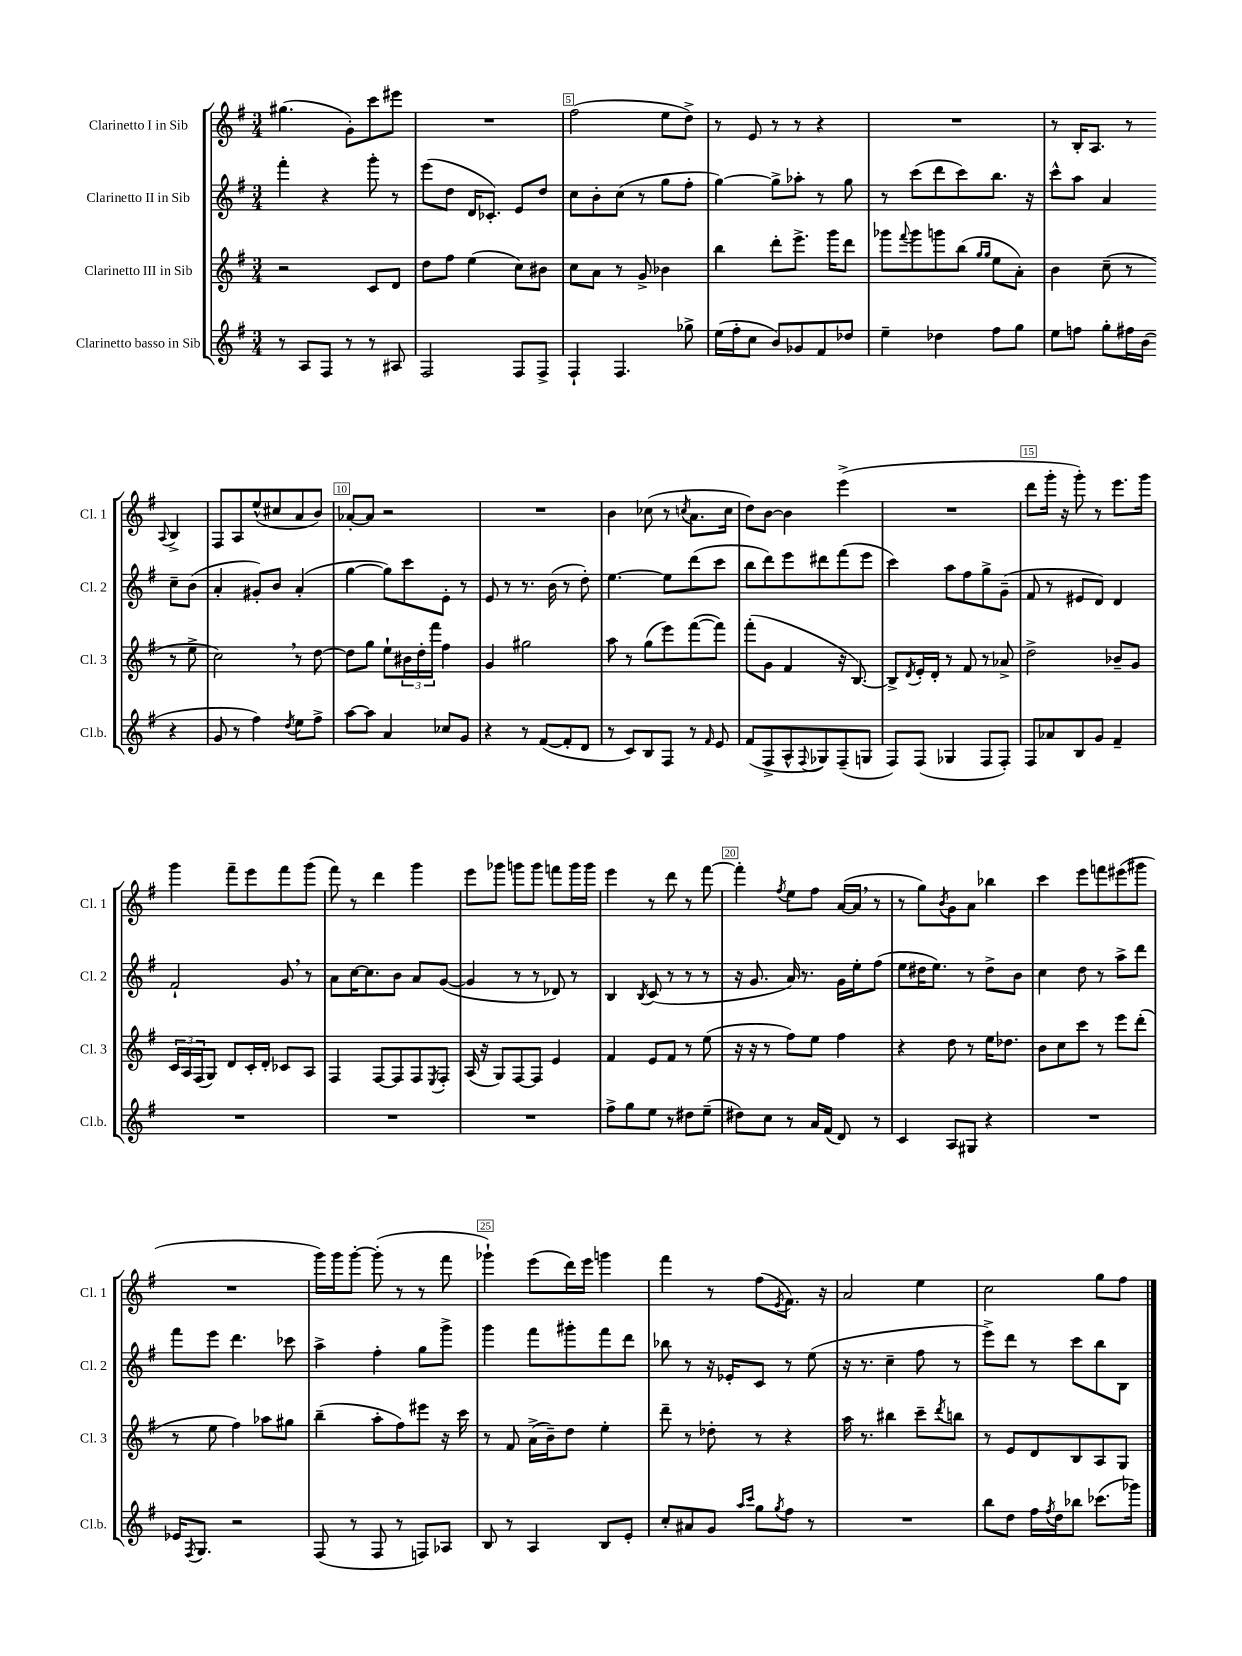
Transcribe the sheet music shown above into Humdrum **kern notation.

**kern	**kern	**kern	**kern
*part4	*part3	*part2	*part1
*staff4	*staff3	*staff2	*staff1
*I"Clarinetto basso in Sib	*I"Clarinetto III in Sib	*I"Clarinetto II in Sib	*I"Clarinetto I in Sib
*I'Cl.b.	*I'Cl. 3	*I'Cl. 2	*I'Cl. 1
*clefG2	*clefG2	*clefG2	*clefG2
*k[f#]	*k[f#]	*k[f#]	*k[f#]
*M3/4	*M3/4	*M3/4	*M3/4
=3	=3	=3	=3
8r	2r	4fff#'\	(4.gg#X\
8A/L	.	.	.
8F#/J	.	4r	.
8r	.	.	8g'\L)
8r	8c/L	8ggg'\	8ccc\
8A#X/	8d/J	8r	8eee#X\J
=4	=4	=4	=4
2F#/	8dd\L	(8eee\L	2.r
.	8ff#\J	8dd\J	.
.	(4ee\	16d/KL	.
.	.	8.c-X'/J)	.
8F#/L	8cc\L)	8e/L	.
8F#^/J	8b#X\J	8dd/J	.
=5	=5	=5	=5
4F#`/	8cc\L	8cc\L	(2ff#\
.	8a\J	8b'\	.
4.F#/	8r	(8cc\J	.
.	8g^/	8r	.
.	4b-X\	8gg\L	8ee\L
8gg-X^\	.	8ff#'\J	8dd^\J)
=6	=6	=6	=6
(16ee\LL	4bb\	[4gg\)	8r
16ff#'\J	.	.	.
8cc\J	.	.	8e/
8b/L)	8ddd'\L	8gg^\L]	8r
8g-X/	8.eee^\J	8aa-X'\J	8r
8f#/	.	8r	4r
.	16ggg\KL	.	.
8dd-X/J	8ddd\J	8gg\	.
=7	=7	=7	=7
4ee~\	8ggg-X\L	8r	2.r
.	8qqfff#/	.	.
.	8ggg-\	(8ccc\L	.
4dd-X\	8gggn\	8ddd\	.
.	(8bb\J	8ccc\)	.
.	16qqgg/LL	.	.
.	16qqgg/JJ	.	.
8ff#\L	8ee\L	8.bb\J	.
8gg\J	8a'\J)	.	.
.	.	16r	.
=8	=8	=8	=8
8ee\L	4b\	8ccc^^\L	8r
8ffn\J	.	8aa\J	16B'/KL
.	.	.	8.A/J
8gg'\L	(8cc~\	4a/	.
16ff#X\L	8r	.	8r
(16b\JJ	.	.	.
.	.	.	8qqA/
4r	8r	8cc~\L	4B^/
.	8ee^\	(8b\J	.
!!LO:LB:g=z
=9	=9	=9	=9
8g/	2cc,\)	4a'/	8F#/L
8r	.	.	8A/
4ff#\)	.	8g#X'/L)	(8ee^^/
.	.	8b/J	8cc#X/
8qdd/	.	.	.
8ee\L	8r	(4a'/	8a/
8ff#^\J	[8dd\	.	8b/J)
=10	=10	=10	=10
[8aa\L	8dd\L]	[4gg\	[8a-X'/L
8aa\J]	8gg\J	.	8a-/J]
4a/	8ee`\L	8gg\L])	2r
.	24b#X\L	8ccc\	.
.	24dd'\	.	.
.	24fff#\JJ	.	.
8cc-X/L	4ff#\	8e'\J	.
8g/J	.	8r	.
=11	=11	=11	=11
4r	4g/	8e/	2.r
.	.	8r	.
8r	2gg#X\	8.r	.
([8f#/L	.	.	.
.	.	(16b\	.
8f#'/]	.	8r	.
8d/J	.	8dd'\)	.
=12	=12	=12	=12
8r	8aa\	[4.ee\	4b\
8c/L)	8r	.	.
8B/	(8gg\L	.	(8cc-X\
8F#/J	8eee\)	8ee\L]	8r
.	.	.	8qccn/
8r	([8fff#\	(8ddd\	8.a\L
16qqf#/	.	.	.
8e/	8fff#\J])	8ccc\J	.
.	.	.	16cc\Jk
=13	=13	=13	=13
(8f#/L	(8fff#'\L	8bb\L	8dd\L)
8F#^/	8g\J	8ddd\)	[8b\J
8A^^/	4f#/	8eee\	4b\]
8qqF#/	.	.	.
8G-X/)	.	8ddd#X\	.
(8F#~/	16r	(8fff#\	(4eee^\
.	[8.B/)	.	.
8Gn/J	.	8eee\J	.
=14	=14	=14	=14
8F#/L)	8B^/L]	4ccc\)	2.r
.	8qd/	.	.
(8F#/J	16e'/L	.	.
.	16d'/JJ	.	.
4G-X/	8r	8aa\L	.
.	8f#/	8ff#\	.
8F#/L	8r	8gg^\	.
8F#'/J)	8a-X^/	(8g~\J	.
=15	=15	=15	=15
8F#/L	2dd^\	8f#/	8ddd\L
8a-X/	.	8r	16ggg'\Jk
.	.	.	16r
8B/	.	8e#X/L	8ggg'\)
8g/J	.	8d/J)	8r
4f#~/	8b-X~/L	4d/	8.eee\L
.	8g/J	.	.
.	.	.	16ggg\Jk
!!LO:LB:g=z
=16	=16	=16	=16
2.r	24c/LL	2f#`/	4ggg\
.	24A/	.	.
.	(24F#/J	.	.
.	8G/J)	.	.
.	8d/L	.	8fff#~\L
.	16c'/L	.	8eee\
.	16d'/JJ	.	.
.	8c-X/L	8g,/	8fff#\
.	8A/J	8r	(8ggg\J
=17	=17	=17	=17
2.r	4F#/	8a\L	8fff#\)
.	.	[16cc\K	8r
.	.	8.cc\]	.
.	[8F#/L	.	4ddd\
.	8F#/]	8b\J	.
.	8F#/	8a/L	4ggg\
.	8qE/	.	.
.	8F#'/J	([8g/J	.
=18	=18	=18	=18
2.r	(16A/	4g/]	8eee\L
.	16r	.	.
.	8G/L)	.	8ggg-X\J
.	[8F#/	8r	8gggn\L
.	8F#/J]	8r	8ggg\J
.	4e/	8d-X/)	8fffn\L
.	.	8r	16ggg\L
.	.	.	16ggg\JJ
=19	=19	=19	=19
8ff#^\L	4f#/	4B/	4eee\
8gg\	.	.	.
.	.	8qB/	.
8ee\J	8e/L	(8c/	8r
8r	8f#/J	8r	8ddd\
8dd#X\L	8r	8r	8r
(8ee~\J	(8ee\	8r	[8fff#\
=20	=20	=20	=20
8dd#X\L)	16r	16r	4fff#'\]
.	16r	8.g/	.
8cc\J	8r	.	.
.	.	.	8qff#/
8r	8ff#\L)	16a/)	8ee\L
.	.	8.r	.
16a/LL	8ee\J	.	8ff#\J
(16f#/JJ	.	.	.
8d/)	4ff#\	16g\LL	([16a/LL
.	.	16ee'\J	16a,/JJ]
8r	.	(8ff#\J	8r
=21	=21	=21	=21
4c/	4r	8ee\L	8r
.	.	16dd#X\K	8gg\L)
.	.	8.ee\J)	.
.	.	.	8qb/
8A/L	8dd\	.	8g\
8G#X/J	8r	8r	8a\J
4r	16ee\KL	8dd#^\L	4bb-X\
.	8.dd-X\J	.	.
.	.	8b\J	.
=22	=22	=22	=22
2.r	8b\L	4cc\	4ccc\
.	8cc\	.	.
.	8ccc\J	8dd\	8eee\L
.	8r	8r	8fffn\
.	8eee\L	8aa^\L	(8eee#X\
.	(8ddd'\J	8ddd\J	8ggg#X\J
!!LO:LB:g=z
=23	=23	=23	=23
16e-X/KL	8r	8fff#\L	2.r
8qF#/	.	.	.
8.G/J	.	.	.
.	8ee\	8eee\J	.
2r	4ff#\)	4.ddd\	.
.	8aa-X\L	.	.
.	8gg#X\J	8ccc-X\	.
=24	=24	=24	=24
(8F#/	(4bb~\	4aa^\	16ggg\LL)
.	.	.	16ggg\J
8r	.	.	[8ggg'\J
8F#/	8aa'\L	4ff#'\	(8ggg'\]
8r	8ff#\)	.	8r
8Fn/L)	8eee#X\J	8gg\L	8r
8A-X/J	16r	8ggg^\J	8fff#\
.	16ccc\	.	.
=25	=25	=25	=25
8B/	8r	4ggg\	4ggg-X`\)
8r	8f#/	.	.
4A/	(16a^\LL	8fff#\L	(8eee\L
.	16b~\J)	.	.
.	8dd\J	8ggg#X'\	16ddd\L)
.	.	.	16eee\JJ
8B/L	4ee'\	8fff#\	4gggn\
8e'/J	.	8ddd\J	.
=26	=26	=26	=26
8cc'/L	8ddd~\	8bb-X\	4fff#\
8a#X/	8r	8r	.
8g/J	8dd-X'\	16r	8r
.	.	16e-X'/KL	.
16qqaa/LL	.	.	.
16qqccc/JJ	.	.	.
8gg\L	8r	8c/J	(8ff#\L
8qgg/	.	.	8qe/
8ff#\J	4r	8r	8.f#\J)
8r	.	(8ee\	.
.	.	.	16r
=27	=27	=27	=27
2.r	16aa\	16r	2a/
.	8.r	8.r	.
.	4bb#X\	4cc~\	.
.	8ccc~\L	8ff#\	4ee\
.	8qddd/	.	.
.	8bbn\J	8r	.
=28	=28	=28	=28
8bb\L	8r	8eee^\L)	2cc\
8dd\J	8e/L	8ddd\J	.
16ff#\LL	8d/	8r	.
8qff#/	.	.	.
16dd\J	.	.	.
8bb-X\J	8B/	8ccc\L	.
(8.ccc-X\L	8A/	8bb\	8gg\L
.	8G/J	8B\J	8ff#\J
16ggg-X\Jk)	.	.	.
==	==	==	==
*-	*-	*-	*-
